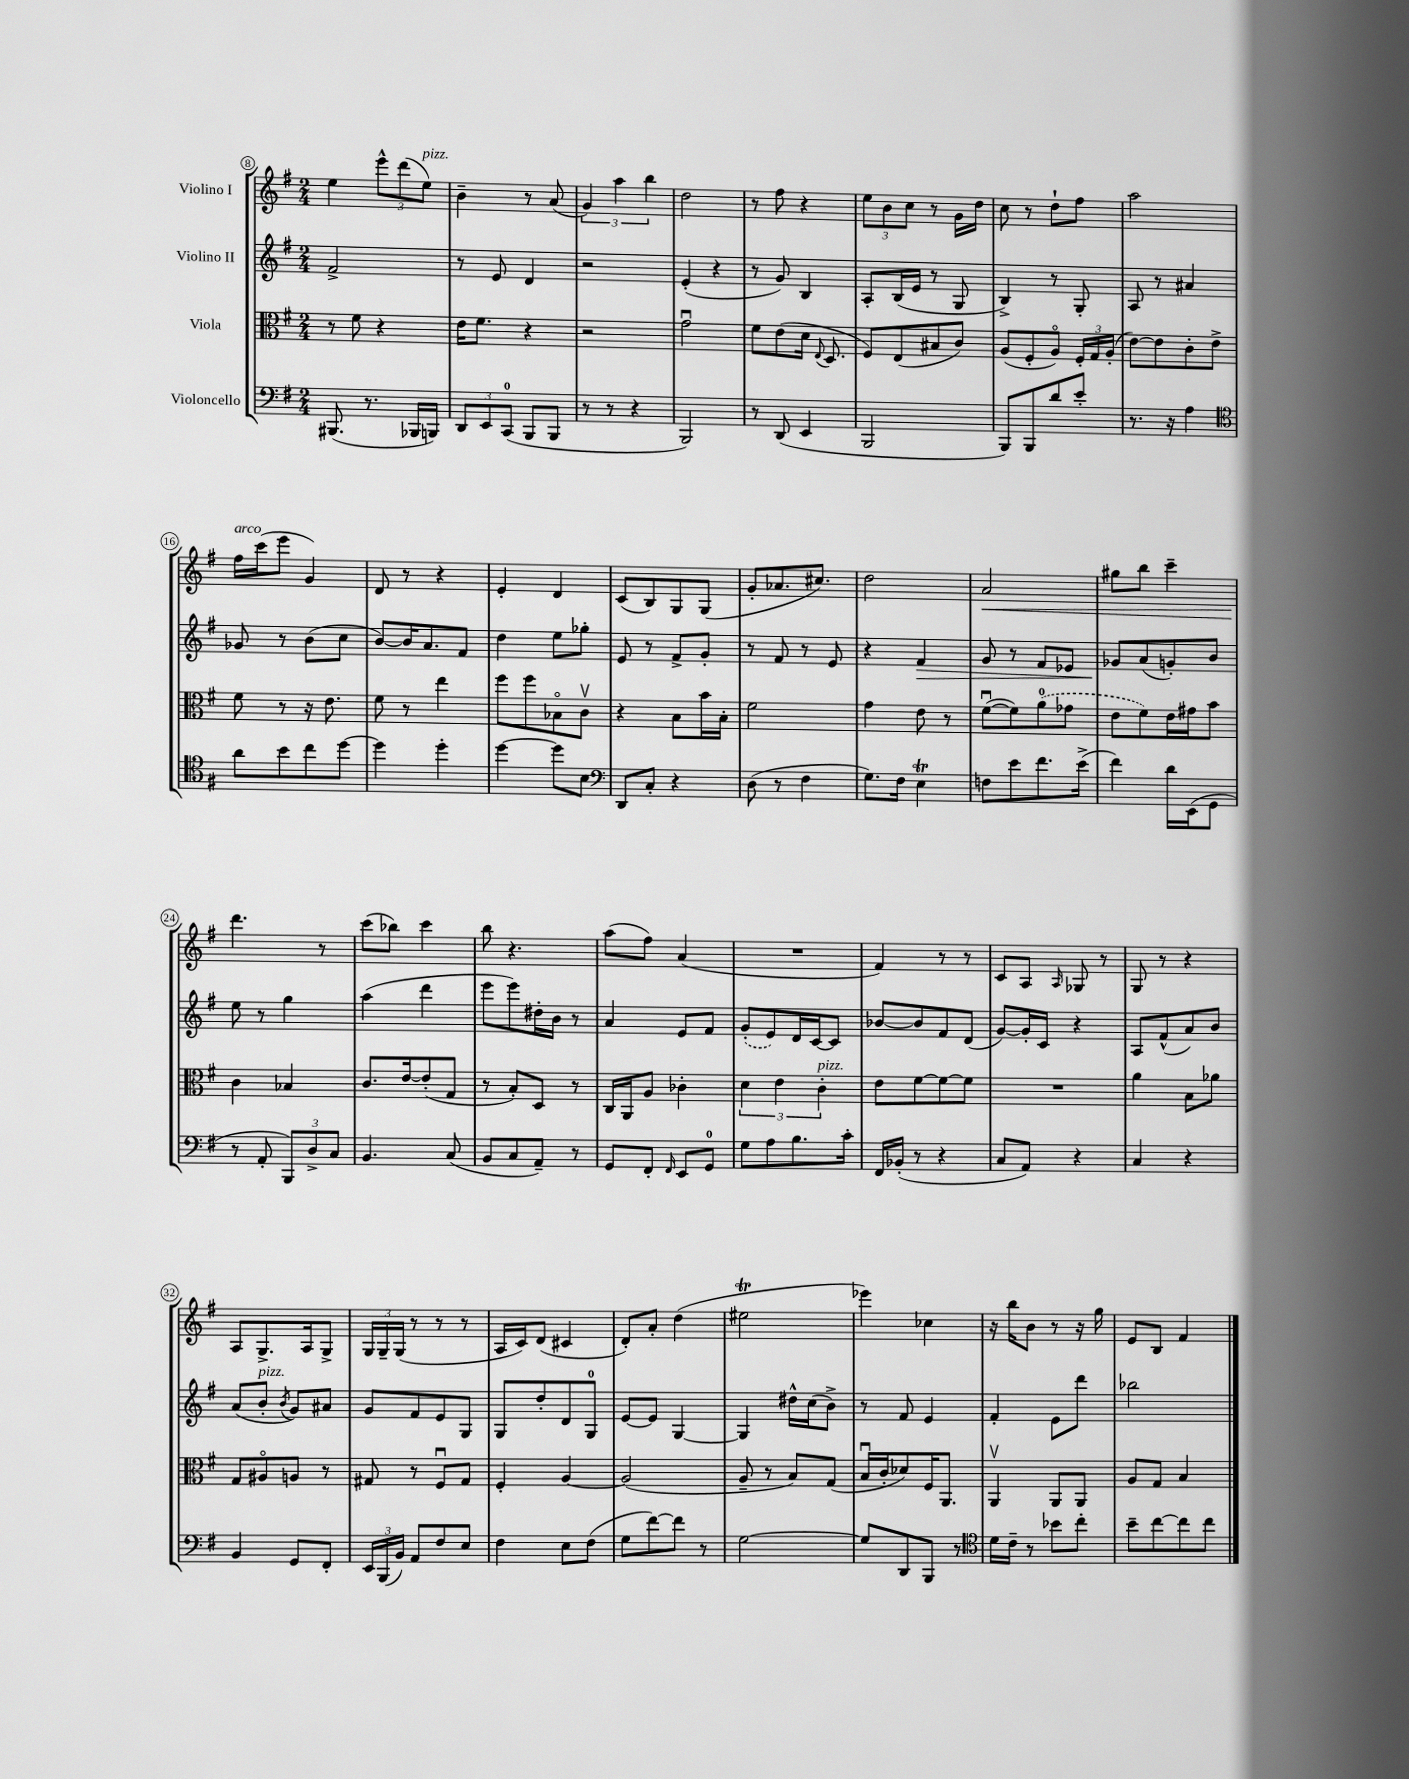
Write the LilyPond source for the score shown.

<<
\new StaffGroup <<
\new Staff = "s0" \with { instrumentName = "Violino I" } {
    \clef treble \key g \major \numericTimeSignature \time 2/4
    \autoBeamOff e''4 \tuplet 3/2 { e'''8[-^ d'''8( e''8]^\markup { \italic "pizz." }) } |
    b'4-- r8 a'8( |
    \tuplet 3/2 { g'4) a''4 b''4 } |
    d''2 |
    r8 fis''8 r4 |
    \tuplet 3/2 { e''8[ b'8 c''8] } r8 g'16[ d''16] |
    c''8 r8 d''8[-! fis''8] |
    a''2 |
    fis''16[^\markup { \italic "arco" } c'''16( e'''8] g'4) |
    d'8 r8 r4 |
    e'4-. d'4 |
    c'8[( b8) g8 g8]( |
    g'8[-. aes'8. cis''8.]) |
    d''2 |
    a'2\< |
    gis''8[ b''8] c'''4-- |
    d'''4.\! r8 |
    c'''8[( bes''8]) c'''4 |
    b''8 r4. |
    a''8[( fis''8]) a'4( |
    R2 |
    fis'4) r8 r8 |
    c'8[ a8] \grace { a16 } ges8 r8 |
    g8 r8 r4 |
    a8[ g8.-> a16 g8]-> |
    \tuplet 3/2 { g16[ g16-- g16]( } r8 r8 r8 |
    a16[ c'16) d'8]( cis'4 |
    d'8[-.) a'8]-. d''4( |
    eis''2\trill |
    ees'''4) ces''4 |
    r16 b''16[ b'8] r8 r16 g''16 |
    e'8[ b8] fis'4 \bar "|." |
}
\new Staff = "s1" \with { instrumentName = "Violino II" } {
    \clef treble \key g \major \numericTimeSignature \time 2/4
    \autoBeamOff fis'2-> |
    r8 e'8 d'4 |
    r2 |
    e'4-.( r4 |
    r8 g'8) b4 |
    a8[-. b16( e'16] r8 g8 |
    b4->) r8 g8-. |
    a8 r8 ais'4 |
    ges'8 r8 b'8[( c''8] |
    b'8[~) b'16 a'8. fis'8] |
    d''4 e''8[ ges''8]-. |
    e'8 r8 fis'8[-> g'8]-. |
    r8 fis'8 r8 e'8 |
    r4 fis'4\> |
    g'8 r8 fis'8[ ees'8] |
    ges'8[\! a'8( g'8-.) b'8] |
    e''8 r8 g''4 |
    a''4( d'''4 |
    e'''8[ e'''8) dis''16-. b'16] r8 |
    a'4 e'8[ fis'8] |
    \once \slurDashed g'8[-.( e'8) d'16 c'16~ c'8] |
    bes'8[~ bes'8 fis'8 d'8]( |
    g'8[~) g'16-. c'16] r4 |
    a8[ fis'8-^( a'8) b'8] |
    a'8[( b'8]-.^\markup { \italic "pizz." } \acciaccatura { b'8 } g'8[) ais'8] |
    g'8[ fis'8 e'8 g8] |
    g8[ d''8-. d'8 g8]-0 |
    e'8[~ e'8] g4~ |
    g4 dis''16[-^ c''16( b'8]->) |
    r8 fis'8 e'4 |
    fis'4-. e'8[ d'''8] |
    bes''2 \bar "|." |
}
\new Staff = "s2" \with { instrumentName = "Viola" } {
    \clef alto \key g \major \numericTimeSignature \time 2/4
    \autoBeamOff r8 fis'8 r4 |
    e'16[ fis'8.] r4 |
    r2 |
    g'2\downbow |
    fis'8[ e'8( d'16] \appoggiatura { e8 } d8. |
    fis8[) e8( bis8 c'8]) |
    a8[( fis8-. a8]\flageolet) \tuplet 3/2 { fis16[-. g16 a16]-.( } |
    e'8[~) e'8 c'8-. e'8]-> |
    fis'8 r8 r16 e'8. |
    fis'8 r8 e''4 |
    fis''8[ fis''8 bes8\flageolet c'8]\upbow |
    r4 b8[ b'16 b16]-. |
    fis'2 |
    g'4 e'8 r8 |
    fis'8[~\downbow( fis'8) \once \slurDashed a'8-0( ges'8] |
    e'8[ fis'8) e'16 gis'16 b'8] |
    c'4 bes4 |
    c'8.[ e'16~ e'8-.( g8] |
    r8 b8[-.) d8] r8 |
    c16[ a,16 a8] ces'4-. |
    \tuplet 3/2 { d'4 e'4 c'4-.^\markup { \italic "pizz." } } |
    e'8[ fis'8~ fis'8~ fis'8] |
    R2 |
    a'4 b8[ aes'8] |
    g8[ ais8\flageolet a8] r8 |
    gis8 r8 fis8[\downbow gis8] |
    fis4-. a4~ |
    a2( |
    a8-- r8 b8[) g8]( |
    b16[\downbow c'16-. des'8) fis16 a,8.] |
    a,4\upbow a,8[ a,8] |
    a8[ g8] b4 \bar "|." |
}
\new Staff = "s3" \with { instrumentName = "Violoncello" } {
    \clef bass \key g \major \numericTimeSignature \time 2/4
    \autoBeamOff bis,,8.( r8. bes,,16[ b,,16]) |
    \tuplet 3/2 { d,8[ e,8 c,8]-0( } b,,8[ b,,8] |
    r8 r8 r4 |
    b,,2) |
    r8 d,8( e,4 |
    b,,2 |
    b,,8[) b,,8 d'8 e'8]-. |
    r8. r16 a4 |
    \clef tenor a'8[ b'8 c''8 d''8]~ |
    d''4 d''4-. |
    d''4~ d''8[ b8] |
    \clef bass d,8[ c8]-. r4 |
    d8( r8 fis4 |
    g8.[) fis16] e4\trill |
    f8[ e'8 fis'8. e'16]->( |
    fis'4) d'16[ e,16( g,8] |
    r8 a,8-. \tuplet 3/2 { b,,8[) d8-> c8] } |
    b,4. c8( |
    b,8[ c8 a,8]--) r8 |
    g,8[ fis,8]-. \grace { fis,16 } e,8[ g,8]-0 |
    g8[ a8 b8. c'16]-. |
    fis,16[ bes,16]-.( r8 r4 |
    c8[ a,8]) r4 |
    c4 r4 |
    b,4 g,8[ fis,8]-. |
    \tuplet 3/2 { e,16[ b,,16( b,16]) } a,8[ fis8 e8] |
    fis4 e8[ fis8]( |
    g8[ fis'8~) fis'8] r8 |
    g2~ |
    g8[ d,8 b,,8] r8 |
    \clef tenor d'16[ c'16]-- r8 bes'8[ c''8]-. |
    b'8[-- c''8~ c''8 c''8] \bar "|." |
}
>>
>>
\layout { \context { \Score currentBarNumber = #8 \override BarNumber.stencil = #(make-stencil-circler 0.1 0.3 ly:text-interface::print) } }
